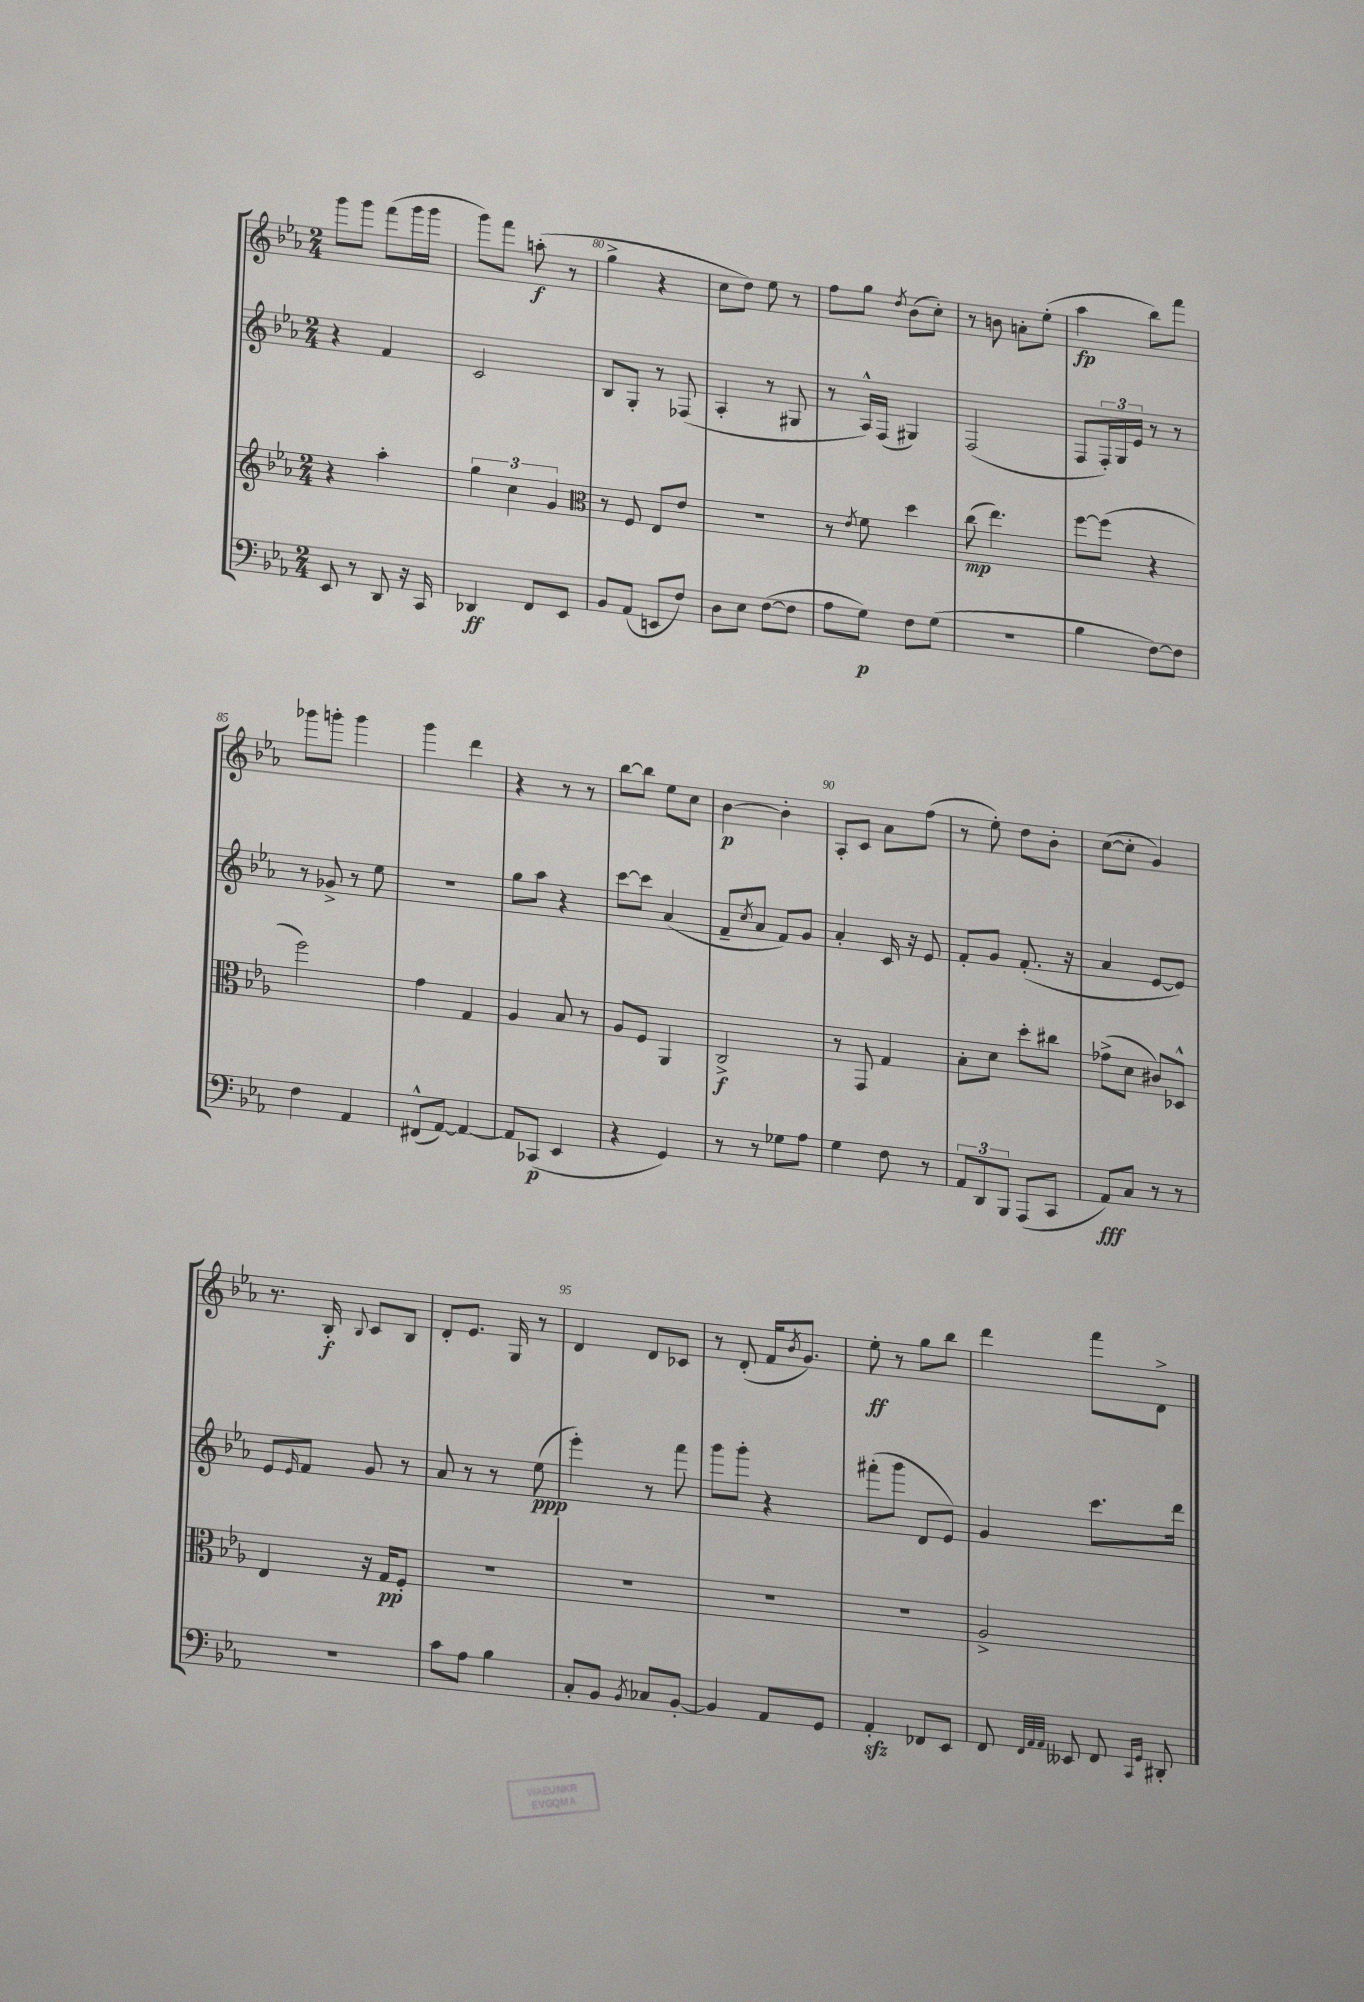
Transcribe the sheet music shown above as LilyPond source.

<<
\new StaffGroup <<
\new Staff = "s0" {
    \clef treble \key ees \major \numericTimeSignature \time 2/4
    g'''8 g'''8 f'''8( g'''16 g'''16 |
    g'''8) f'''8 a''8-.\f( r8 |
    g''4-> r4 |
    c''8 d''8) ees''8 r8 |
    f''8 g''8 \acciaccatura { d''8 } bes'8( c''8-.) |
    r8 b'8 a'8-. ees''8-.( |
    aes''4\fp bes''8) f'''8 |
    ges'''8 g'''8-. g'''4 |
    g'''4 d'''4 |
    r4 r8 r8 |
    bes''8~ bes''8 ees''8 c''8 |
    bes'4~\p bes'4-. |
    aes8-. c'8 aes'8 f''8( |
    r8 ees''8-.) d''8 bes'8-. |
    c''8~( c''8-. g'4) |
    r8. bes16-.\f \appoggiatura { bes8 } c'8 bes8 |
    d'8-. ees'8. g16 r8 |
    d'4 d'8 ces'8 |
    r8 d'8-.( f'16 \acciaccatura { bes'8 } g'8.) |
    ees''8-.\ff r8 g''8 bes''8 |
    d'''4 f'''8 d'8-> \bar "|." |
}
\new Staff = "s1" {
    \clef treble \key ees \major \numericTimeSignature \time 2/4
    r4 f'4 |
    c'2 |
    bes8 g8-. r8 fes8( |
    aes4-. r8 gis8 |
    r8 aes16-^) f16( gis4) |
    f2( |
    f8 \tuplet 3/2 { f16-.) g16 ees'16 } r8 r8 |
    r8 ges'8-> r8 ees''8 |
    R2 |
    g''8 aes''8 r4 |
    c'''8~ c'''8 aes'4( |
    f'8-- \acciaccatura { c''8 } aes'8 f'8) g'8 |
    aes'4-. c'16 r16 ees'8 |
    f'8-. g'8 f'8.-.( r16 |
    aes'4 ees'8~ ees'8) |
    ees'8 \grace { ees'16 } f'8 g'8 r8 |
    aes'8 r8 r8 ees''8\ppp( |
    ees'''4-.) r8 f'''8 |
    g'''8 g'''8-. r4 |
    fis'''8-.( g'''8 d'8 ees'8) |
    g'4 c'''8. d'''16 \bar "|." |
}
\new Staff = "s2" {
    \clef treble \key ees \major \numericTimeSignature \time 2/4
    r4 aes''4-. |
    \tuplet 3/2 { g''4 c''4 g'4 } |
    \clef alto r8 f8 ees8 ees'8 |
    R2 |
    r8 \acciaccatura { ees'8 } f'8 d''4 |
    c''8\mp( ees''4.) |
    f''8~ f''8( r4 |
    f''2) |
    g'4 g4 |
    aes4 bes8 r8 |
    aes8 f8 aes,4 |
    c2->\f |
    r8 g,8 g4 |
    bes8-. d'8 d''8-. cis''8 |
    ges'8->( d'8 cis'8) des8-^ |
    ees4 r16 g16\pp f8-. |
    R2 |
    R2 |
    R2 |
    R2 |
    aes2-> \bar "|." |
}
\new Staff = "s3" {
    \clef bass \key ees \major \numericTimeSignature \time 2/4
    ees,8 r8 d,8 r16 c,16 |
    des,4\ff f,8 ees,8 |
    bes,8 aes,8( e,8 f8) |
    d8 ees8 f8~( f8 |
    aes8 g8\p) f8 g8( |
    R2 |
    bes4 f8~) f8 |
    f4 aes,4 |
    fis,8-^( aes,8~) aes,4~ |
    aes,8 ces,8\p( ees,4 |
    r4 g,4) |
    r8 r8 ges8 aes8 |
    g4 f8 r8 |
    \tuplet 3/2 { aes,8 d,8 bes,,8 } aes,,8( c,8 |
    aes,8\fff) c8 r8 r8 |
    R2 |
    c'8 aes8 bes4 |
    c8-. bes,8 \acciaccatura { bes,8 } ces8 bes,8~-. |
    bes,4 aes,8 g,8 |
    aes,4-.\sfz fes,8 ees,8 |
    f,8 \grace { f,32 aes,32 aes,32 } eeses,8 f,8 \grace { c,16 g,16 } dis,8-. \bar "|." |
}
>>
>>
\layout { \context { \Score currentBarNumber = #78 \override BarNumber.break-visibility = ##(#f #t #t) barNumberVisibility = #(every-nth-bar-number-visible 5) } }
